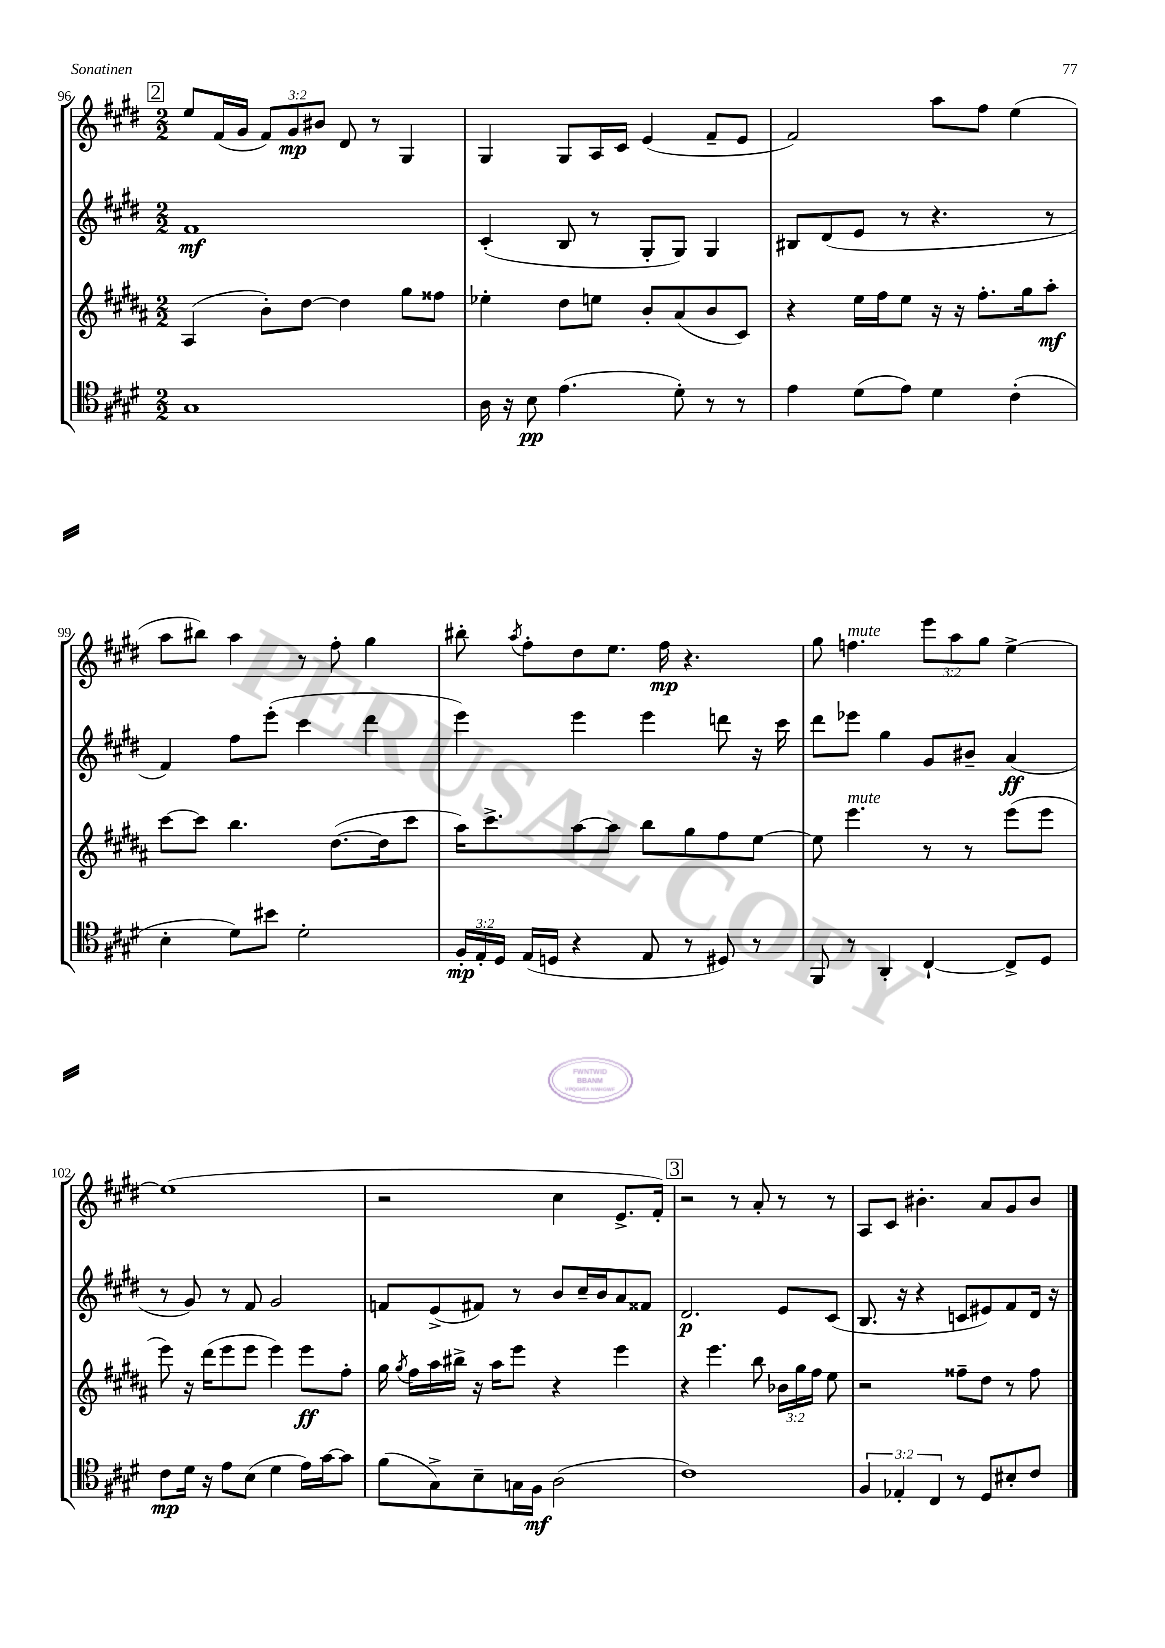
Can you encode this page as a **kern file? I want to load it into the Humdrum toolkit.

**kern	**kern	**kern	**kern
*staff4	*staff3	*staff2	*staff1
*clefC4	*clefG2	*clefG2	*clefG2
*k[f#c#g#d#]	*k[f#c#g#d#a#]	*k[f#c#g#d#]	*k[f#c#g#d#]
*M2/2	*M2/2	*M2/2	*M2/2
1G#	(4A#	1f#	8ee
.	.	.	(16f#
.	.	.	16g#
.	8b')	.	12f#)
.	.	.	12g#
.	[8dd#	.	.
.	.	.	12b#
.	4dd#]	.	8d#
.	.	.	8r
.	8gg#	.	4G#
.	8ff##	.	.
=	=	=	=
16A	4ee-'	(4c#'	4G#
16r	.	.	.
8B	.	.	.
(4.e	8dd#	8B	8G#
.	8ee	8r	16A
.	.	.	16c#
.	8b'	8G#'	(4e
8d#')	(8a#	8G#)	.
8r	8b	4G#	8f#~
8r	8c#)	.	8e
=	=	=	=
4e	4r	8B#	2f#)
.	.	(8d#	.
(8d#	16ee	8e	.
.	16ff#	.	.
8e)	8ee	8r	.
4d#	16r	4.r	8aa
.	16r	.	.
.	8.ff#'	.	8ff#
(4c#'	.	.	(4ee
.	16gg#	.	.
.	8aa#'	8r	.
=	=	=	=
4B'	[8ccc#	4f#)	8aa
.	8ccc#]	.	8bb#)
8d#)	4.bb	8ff#	4aa
8b#	.	(8eee'	.
2d#'	.	4ccc#	8r
.	([8.dd#	.	8ff#'
.	.	4ddd#	4gg#
.	16dd#]	.	.
.	8ccc#	.	.
=	=	=	=
24F#'	16aa#)	4eee)	8bb#'
24E'	.	.	.
.	8.ccc#^	.	.
24D#	.	.	.
.	.	.	8qaa
(16E	.	.	8ff#'
16D	.	.	.
4r	[8aa#	4eee	8dd#
.	8aa#]	.	8.ee
8E	8bb	4eee	.
.	.	.	16ff#
8r	8gg#	.	4.r
8D#)	8ff#	8ddd	.
8r	[8ee	16r	.
.	.	16ccc#	.
=	=	=	=
8FF#	8ee]	8ddd#	8gg#
8r	4.eee	8eee-	4.ff
4AA'	.	4gg#	.
[4C#`	8r	8g#	12eee
.	.	.	12aa
.	8r	8b#~	.
.	.	.	12gg#
8C#^]	(8eee	(4a	[4ee^
8D#	8eee	.	.
=	=	=	=
8c#	8eee)	8r	(1ee]
16d#	16r	8g#)	.
16r	(16ddd#	.	.
8e	8eee	8r	.
(8B	8eee	8f#	.
4d#	4eee)	2g#	.
16e)	8eee	.	.
[16g#	.	.	.
8g#]	8ff#'	.	.
=	=	=	=
(8f#	16gg#	8f	2r
.	8qgg#	.	.
.	16ff#	.	.
8G#^)	16aa#	(8e^	.
.	16bb#^	.	.
8B~	16r	8f#)	.
.	16aa#	.	.
16G	8eee	8r	.
16F#	.	.	.
(2A	4r	8b	4cc#
.	.	16cc#~	.
.	.	16b	.
.	4eee	8a	8.e^
.	.	8f##	.
.	.	.	16f#')
=	=	=	=
1c#)	4r	2.d#	2r
.	4.eee	.	.
.	.	.	8r
.	8bb	.	8a'
.	24b-	8e	8r
.	24gg#	.	.
.	24ff#	.	.
.	8ee	(8c#	8r
=	=	=	=
6F#	2r	8.B	8A
.	.	.	8c#
6E-'	.	.	.
.	.	16r	.
.	.	4r	4.b#'
6C#	.	.	.
8r	8ff##~	8c	.
8D#	8dd#	8e#)	8a
8B#'	8r	8f#	8g#
8c#	8ff##	16d#	8b#
.	.	16r	.
==	==	==	==
*-	*-	*-	*-
